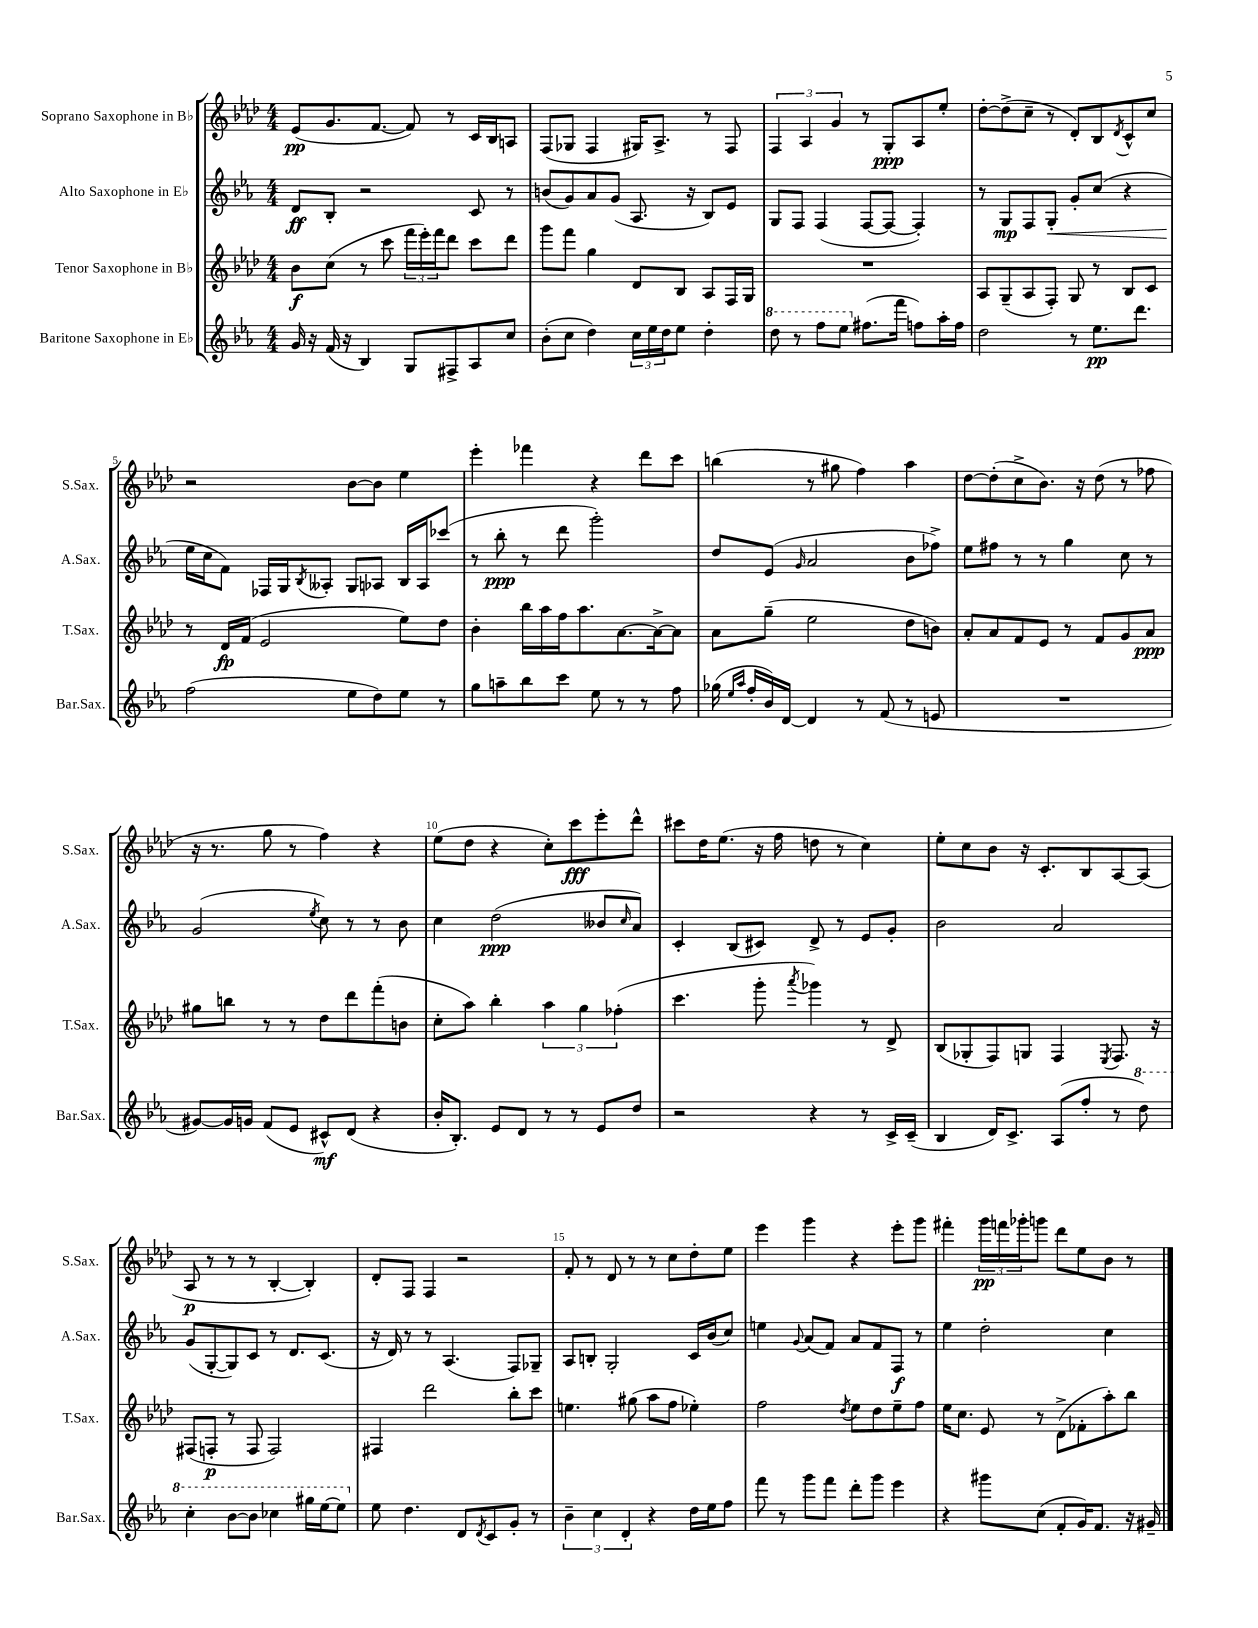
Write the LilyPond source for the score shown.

<<
\new StaffGroup <<
\new Staff = "s0" \with { instrumentName = "Soprano Saxophone in Bb" shortInstrumentName = "S.Sax." } {
    \clef treble \key aes \major \numericTimeSignature \time 4/4
    ees'8\pp( g'8. f'8.~ f'8) r8 c'16 bes16 a8 |
    f8( ges8 f4 gis16) aes8.-> r8 f8 |
    \tuplet 3/2 { f4 aes4 g'4 } r8 g8-.\ppp aes8 ees''8-. |
    des''8~-. des''8->( c''8-- r8 des'8-.) bes8 \acciaccatura { des'8 } c'8-^ c''8 |
    r2 bes'8~ bes'8 ees''4 |
    ees'''4-. fes'''4 r4 des'''8 c'''8 |
    b''4( r8 gis''8 f''4) aes''4 |
    des''8~ des''8-.( c''8-> bes'8.) r16 des''8( r8 fes''8 |
    r16 r8. g''8 r8 f''4) r4 |
    ees''8( des''8 r4 c''8-.) c'''8\fff ees'''8-. des'''8-^ |
    cis'''8 des''16 ees''8.( r16 f''16 d''8 r8 c''4) |
    ees''8-. c''8 bes'8 r16 c'8.-. bes8 aes8~ aes8( |
    aes8\p r8 r8 r8 bes4~-. bes4-.) |
    des'8-. f8 f4 r2 |
    f'8-. r8 des'8 r8 r8 c''8 des''8-. ees''8 |
    ees'''4 g'''4 r4 ees'''8-. g'''8 |
    fis'''4-. \tuplet 3/2 { g'''16\pp f'''16 ges'''16-. } g'''8 des'''8 ees''8 bes'8 r8 \bar "|." |
}
\new Staff = "s1" \with { instrumentName = "Alto Saxophone in Eb" shortInstrumentName = "A.Sax." } {
    \clef treble \key ees \major \numericTimeSignature \time 4/4
    d'8\ff bes8-. r2 c'8 r8 |
    b'8( g'8) aes'8 g'8( aes8. r16 bes8) ees'8 |
    g8 f8 f4( f8~ f8~ f4-.) |
    r8 g8\mp f8 g8-.\< g'8-. c''8( r4 |
    ees''16\! c''16 f'8) fes16 g16 \acciaccatura { bes8 } aeses8-. g8 aes8 bes16 aes16 ces'''8( |
    r8 bes''8-.\ppp r8 d'''8 g'''2-.) |
    d''8 ees'8( \grace { g'16 } aes'2 bes'8 fes''8->) |
    ees''8 fis''8 r8 r8 g''4 c''8 r8 |
    g'2( \acciaccatura { ees''8 } c''8) r8 r8 bes'8 |
    c''4 d''2\ppp( beses'8 \grace { c''16 } aes'8) |
    c'4-. bes8( cis'8) d'8-> r8 ees'8 g'8-. |
    bes'2 aes'2 |
    g'8( g8~-. g8) c'8 r8 d'8. c'8.( |
    r16 d'16) r8 r8 aes4.( f8) ges8-- |
    aes8 b8-. g2-. c'16 bes'16( c''8) |
    e''4 \appoggiatura { g'8 } aes'8( f'8) aes'8 f'8 f8\f r8 |
    ees''4 d''2-. c''4 \bar "|." |
}
\new Staff = "s2" \with { instrumentName = "Tenor Saxophone in Bb" shortInstrumentName = "T.Sax." } {
    \clef treble \key aes \major \numericTimeSignature \time 4/4
    bes'8\f c''8( r8 c'''8 \tuplet 3/2 { f'''16 ees'''16-.) f'''16 } des'''8 c'''8 des'''8 |
    g'''8 f'''8 g''4 des'8 bes8 aes8 f16 g16 |
    R1 |
    aes8 g8--( aes8 f8-.) g8 r8 bes8 c'8 |
    r8 des'16\fp f'16( ees'2 ees''8) des''8 |
    bes'4-. bes''16 aes''16 f''16 aes''8. aes'8.~ aes'16~-> aes'8 |
    aes'8 g''8--( ees''2 des''8 b'8) |
    aes'8-. aes'8 f'8 ees'8 r8 f'8 g'8 aes'8\ppp |
    gis''8 b''8 r8 r8 des''8 des'''8 f'''8-.( b'8 |
    c''8-. aes''8) bes''4-. \tuplet 3/2 { aes''4 g''4 fes''4-.( } |
    c'''4. g'''8-. \acciaccatura { aes'''8 } ges'''4) r8 des'8-> |
    bes8( ges8-. f8) g8 f4 \acciaccatura { ees8 } f8. r16 |
    fis8( f8-.\p r8 f8 f2) |
    fis4 des'''2 bes''8-. c'''8 |
    e''4. gis''8( aes''8 f''8 ees''4-.) |
    f''2 \acciaccatura { des''8 } ees''8 des''8 ees''8-- f''8 |
    ees''16 c''8. ees'8 r8 des'8->( fes'8-. aes''8-.) bes''8 \bar "|." |
}
\new Staff = "s3" \with { instrumentName = "Baritone Saxophone in Eb" shortInstrumentName = "Bar.Sax." } {
    \clef treble \key ees \major \numericTimeSignature \time 4/4
    g'16 r16 f'16( r16 bes4) g8 fis8-> aes8 c''8 |
    bes'8-.( c''8 d''4) \tuplet 3/2 { c''16 ees''16 d''16 } ees''8 d''4-. |
    \ottava #1 d'''8 r8 f'''8 ees'''8 \ottava #0 fis''8.( f'''16 f''8) aes''16-. f''16 |
    d''2 r8 ees''8.\pp d'''8. |
    f''2( ees''8 d''8) ees''8 r8 |
    g''8 a''8-- bes''8 c'''8 ees''8 r8 r8 f''8 |
    ges''16( \grace { ees''16 aes''16 } f''16-. bes'16) d'16~ d'4 r8 f'8( r8 e'8 |
    R1 |
    gis'8~) gis'16 g'16 f'8( ees'8 cis'8-^\mf) d'8( r4 |
    bes'16-. bes8.-.) ees'8 d'8 r8 r8 ees'8 d''8 |
    r2 r4 r8 c'16-> c'16--( |
    bes4 d'16) c'8.-> aes8( f''8-. r8 \ottava #1 d'''8) |
    c'''4-. bes''8~ bes''8 ces'''4 gis'''16 ees'''16~ ees'''8 \ottava #0 |
    ees''8 d''4. d'8 \acciaccatura { d'8 } c'8 g'8-. r8 |
    \tuplet 3/2 { bes'4-- c''4 d'4-. } r4 d''16 ees''16 f''8 |
    f'''8 r8 g'''8 f'''8 d'''8-. g'''8 ees'''4 |
    r4 gis'''8 c''8( f'8-. g'16) f'8. r16 gis'16-- \bar "|." |
}
>>
>>
\layout { \context { \Score \override BarNumber.break-visibility = ##(#f #t #t) barNumberVisibility = #(every-nth-bar-number-visible 5) } }
